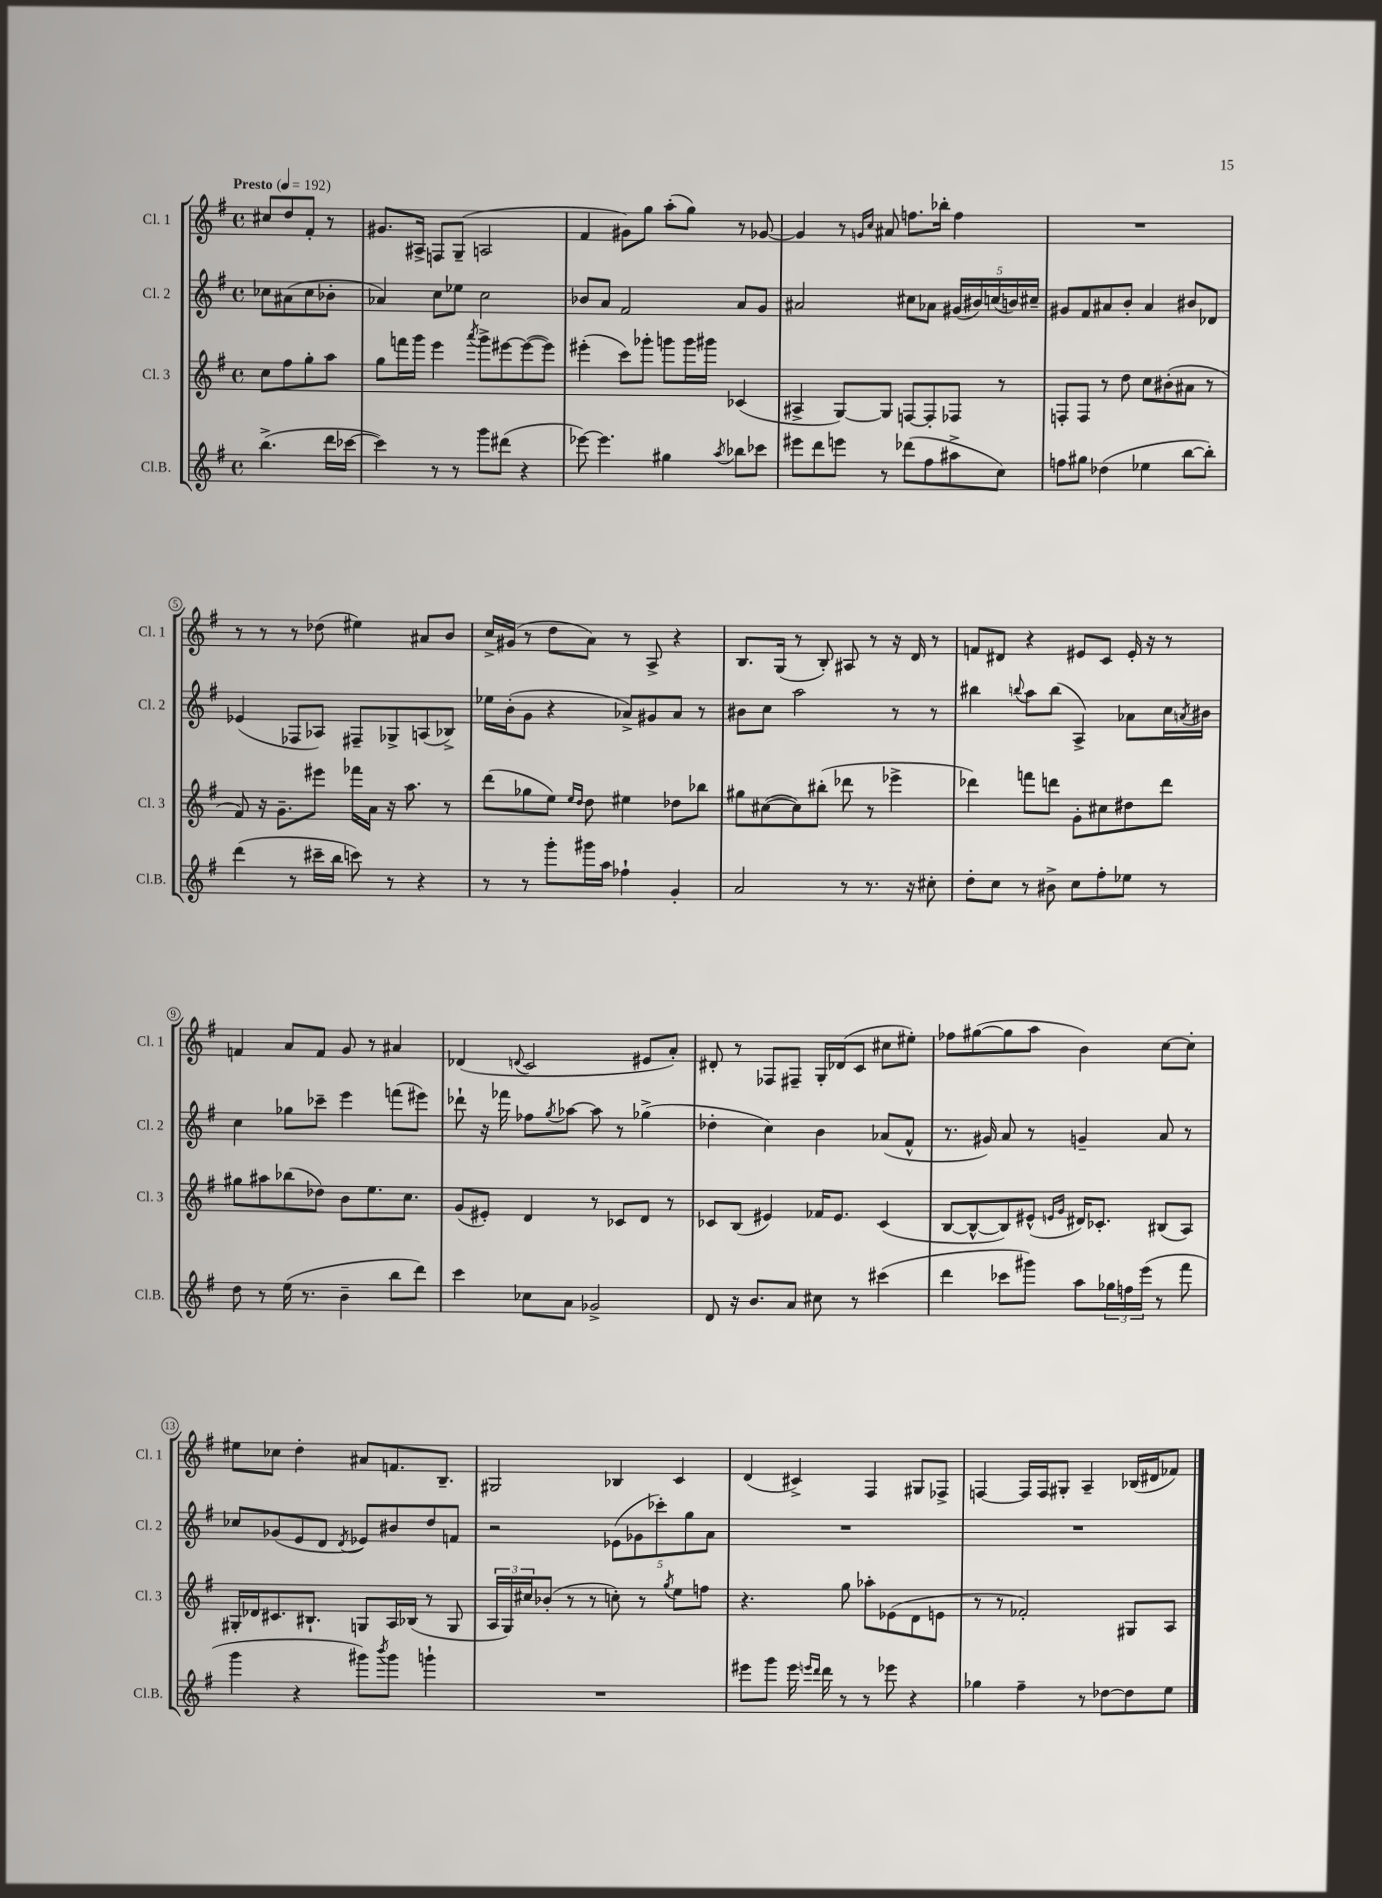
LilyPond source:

<<
\new StaffGroup <<
\new Staff = "s0" \with { instrumentName = "Cl. 1" shortInstrumentName = "Cl. 1" } {
    \clef treble \key g \major \defaultTimeSignature \time 4/4 \partial 2 \tempo "Presto" 4 = 192
    cis''8 d''8 fis'8-. r8 |
    gis'8. ais16-> f8 g8--( a2 |
    fis'4 gis'8) g''8 a''8-.( g''8) r8 ges'8~ |
    ges'4 r8 \grace { g'16 c''16 } ais'8 f''8. bes''16-. f''4 |
    R1 |
    r8 r8 r8 des''8( eis''4) ais'8 b'8 |
    c''16-> gis'16( r8 d''8 a'8) r8 a8-> r4 |
    b8. g16( r8 b8-.) ais8 r8 r16 d'16 r8 |
    f'8 dis'8 r4 eis'8 c'8 eis'16-. r16 r8 |
    f'4 a'8 f'8 g'8 r8 ais'4 |
    des'4( \appoggiatura { d'8 } c'2 eis'8 a'8-.) |
    dis'8-. r8 fes8 fis8-- g16-. des'16( c'8 cis''8 eis''8-.) |
    fes''8 gis''8~( gis''8 a''8 b'4) c''8~ c''8-. |
    eis''8 ces''8 d''4-. ais'8 f'8. b8.-- |
    gis2 bes4 c'4 |
    d'4( cis'4->) fis4 gis8 fes8-> |
    f4~ f16 f16 gis8-. a4-- bes16( dis'16 fes'8) \bar "|." |
}
\new Staff = "s1" \with { instrumentName = "Cl. 2" shortInstrumentName = "Cl. 2" } {
    \clef treble \key g \major \defaultTimeSignature \time 4/4 \partial 2
    ces''8 ais'8( ces''8 bes'8-. |
    aes'4) c''8 ees''8 c''2 |
    bes'8 a'8 fis'2 a'8 g'8 |
    ais'2 cis''8 aes'8 \tuplet 5/4 { gis'16( bis'16) c''16( b'16) cis''16-- } |
    gis'8 fis'8 ais'8 b'8-. ais'4 bis'8 des'8 |
    ees'4( fes8 aes8) fis8-- ges8-> a8( bes8->) |
    ees''16 b'16-.( g'8 r4 aes'8->) gis'8 aes'8 r8 |
    bis'8 c''8 a''2 r8 r8 |
    bis''4 \appoggiatura { b''8 } a''8 b''8( a4->) aes'8 c''16 \acciaccatura { a'8 } bis'16 |
    c''4 ges''8 ces'''8-- e'''4 f'''8( eis'''8) |
    des'''8-! r16 fes'''16 fes''8 \acciaccatura { g''8 } aes''8~ aes''8 r8 ges''4->( |
    des''4-. c''4) b'4 aes'8( fis'8-^ |
    r8. gis'16) a'8 r8 g'4-- a'8 r8 |
    ces''8 ges'8( e'8 d'8 \acciaccatura { d'8 } ees'8) bis'8 d''8 f'8 |
    r2 \tuplet 5/4 { ees'8( ges'8 ces'''8-.) g''8 a'8 } |
    R1 |
    R1 \bar "|." |
}
\new Staff = "s2" \with { instrumentName = "Cl. 3" shortInstrumentName = "Cl. 3" } {
    \clef treble \key g \major \defaultTimeSignature \time 4/4 \partial 2
    c''8 fis''8 g''8-. a''8 |
    g''8 f'''16 g'''16 e'''4 \acciaccatura { a'''8 } g'''8-> eis'''8~ eis'''8~( eis'''8) |
    eis'''4-.( c'''8) ges'''8-. g'''8 g'''16 gis'''16 ces'4( |
    ais4-> g8~) g8 f8~ f8-. fes8 r8 |
    f8-. f8 r8 d''8 c''8 bis'8-.( ais'8 r8 |
    fis'8) r16 g'8.-- eis'''8 fes'''16 a'16 r16 a''8. r8 |
    d'''8( ges''8 e''8) \grace { e''16 d''16 } d''8 eis''4 des''8 bes''8 |
    gis''8 cis''8~( cis''8) bis''8-.( des'''8 r8 ees'''4-> |
    des'''4) f'''8 d'''8 g'8-. cis''8 dis''8 d'''8 |
    gis''8 ais''8 bes''8( des''8) b'8 e''8. c''8. |
    g'8( eis'8-.) d'4 r8 ces'8 d'8 r8 |
    ces'8 b8( eis'4) fes'16 eis'8. ces'4( |
    b8~ b8~-^ b8) eis'8-^( \grace { e'16 g'16 } dis'16) ces'8.-. bis8( a8) |
    gis16-. des'16 cis'8. bis8.-! g8 a16 bes16( r8 g8 |
    \tuplet 3/2 { a16 g16) cis''16 } bes'8-.( r8 r8 c''8-.) r8 \acciaccatura { g''8 } e''8 f''8 |
    r4. g''8 aes''8-. ees'8( d'8 e'8 |
    r8 r8 fes'2-.) gis8 a8 \bar "|." |
}
\new Staff = "s3" \with { instrumentName = "Cl.B." shortInstrumentName = "Cl.B." } {
    \clef treble \key g \major \defaultTimeSignature \time 4/4 \partial 2
    b''4.->( d'''16 ces'''16~ |
    ces'''4) r8 r8 g'''8 dis'''8( r4 |
    ees'''8~) ees'''4. gis''4 \acciaccatura { a''8 } bes''8 ces'''8 |
    eis'''8 d'''8 e'''8 r8 des'''8( fis''8 ais''8-> c''8) |
    f''8 gis''8 des''4( ees''4 b''8~ b''8-.) |
    d'''4( r8 cis'''16-- b''16 c'''8) r8 r4 |
    r8 r8 g'''8-. gis'''16 a''16 fes''4-! g'4-. |
    a'2 r8 r8. r16 cis''8-. |
    d''8-. c''8 r8 bis'8-> c''8 fis''8-. ees''8 r8 |
    d''8 r8 e''16( r8. b'4-- b''8 d'''8) |
    c'''4 ces''8 a'8 ges'2-> |
    d'8 r16 b'8. a'8 cis''8 r8 cis'''4( |
    d'''4 ces'''8 gis'''8) a''8 \tuplet 3/2 { ges''16 f''16 e'''16( } r8 fis'''8 |
    g'''4 r4 gis'''8) \acciaccatura { b'''8 } gis'''8 g'''4-! |
    R1 |
    eis'''8 g'''8 eis'''16 \grace { e'''16 d'''16 } d'''16 r8 r8 ees'''8 r4 |
    ges''4 fis''4-- r8 des''8~ des''8 e''8 \bar "|." |
}
>>
>>
\layout { \context { \Score \override BarNumber.stencil = #(make-stencil-circler 0.1 0.3 ly:text-interface::print) } }
